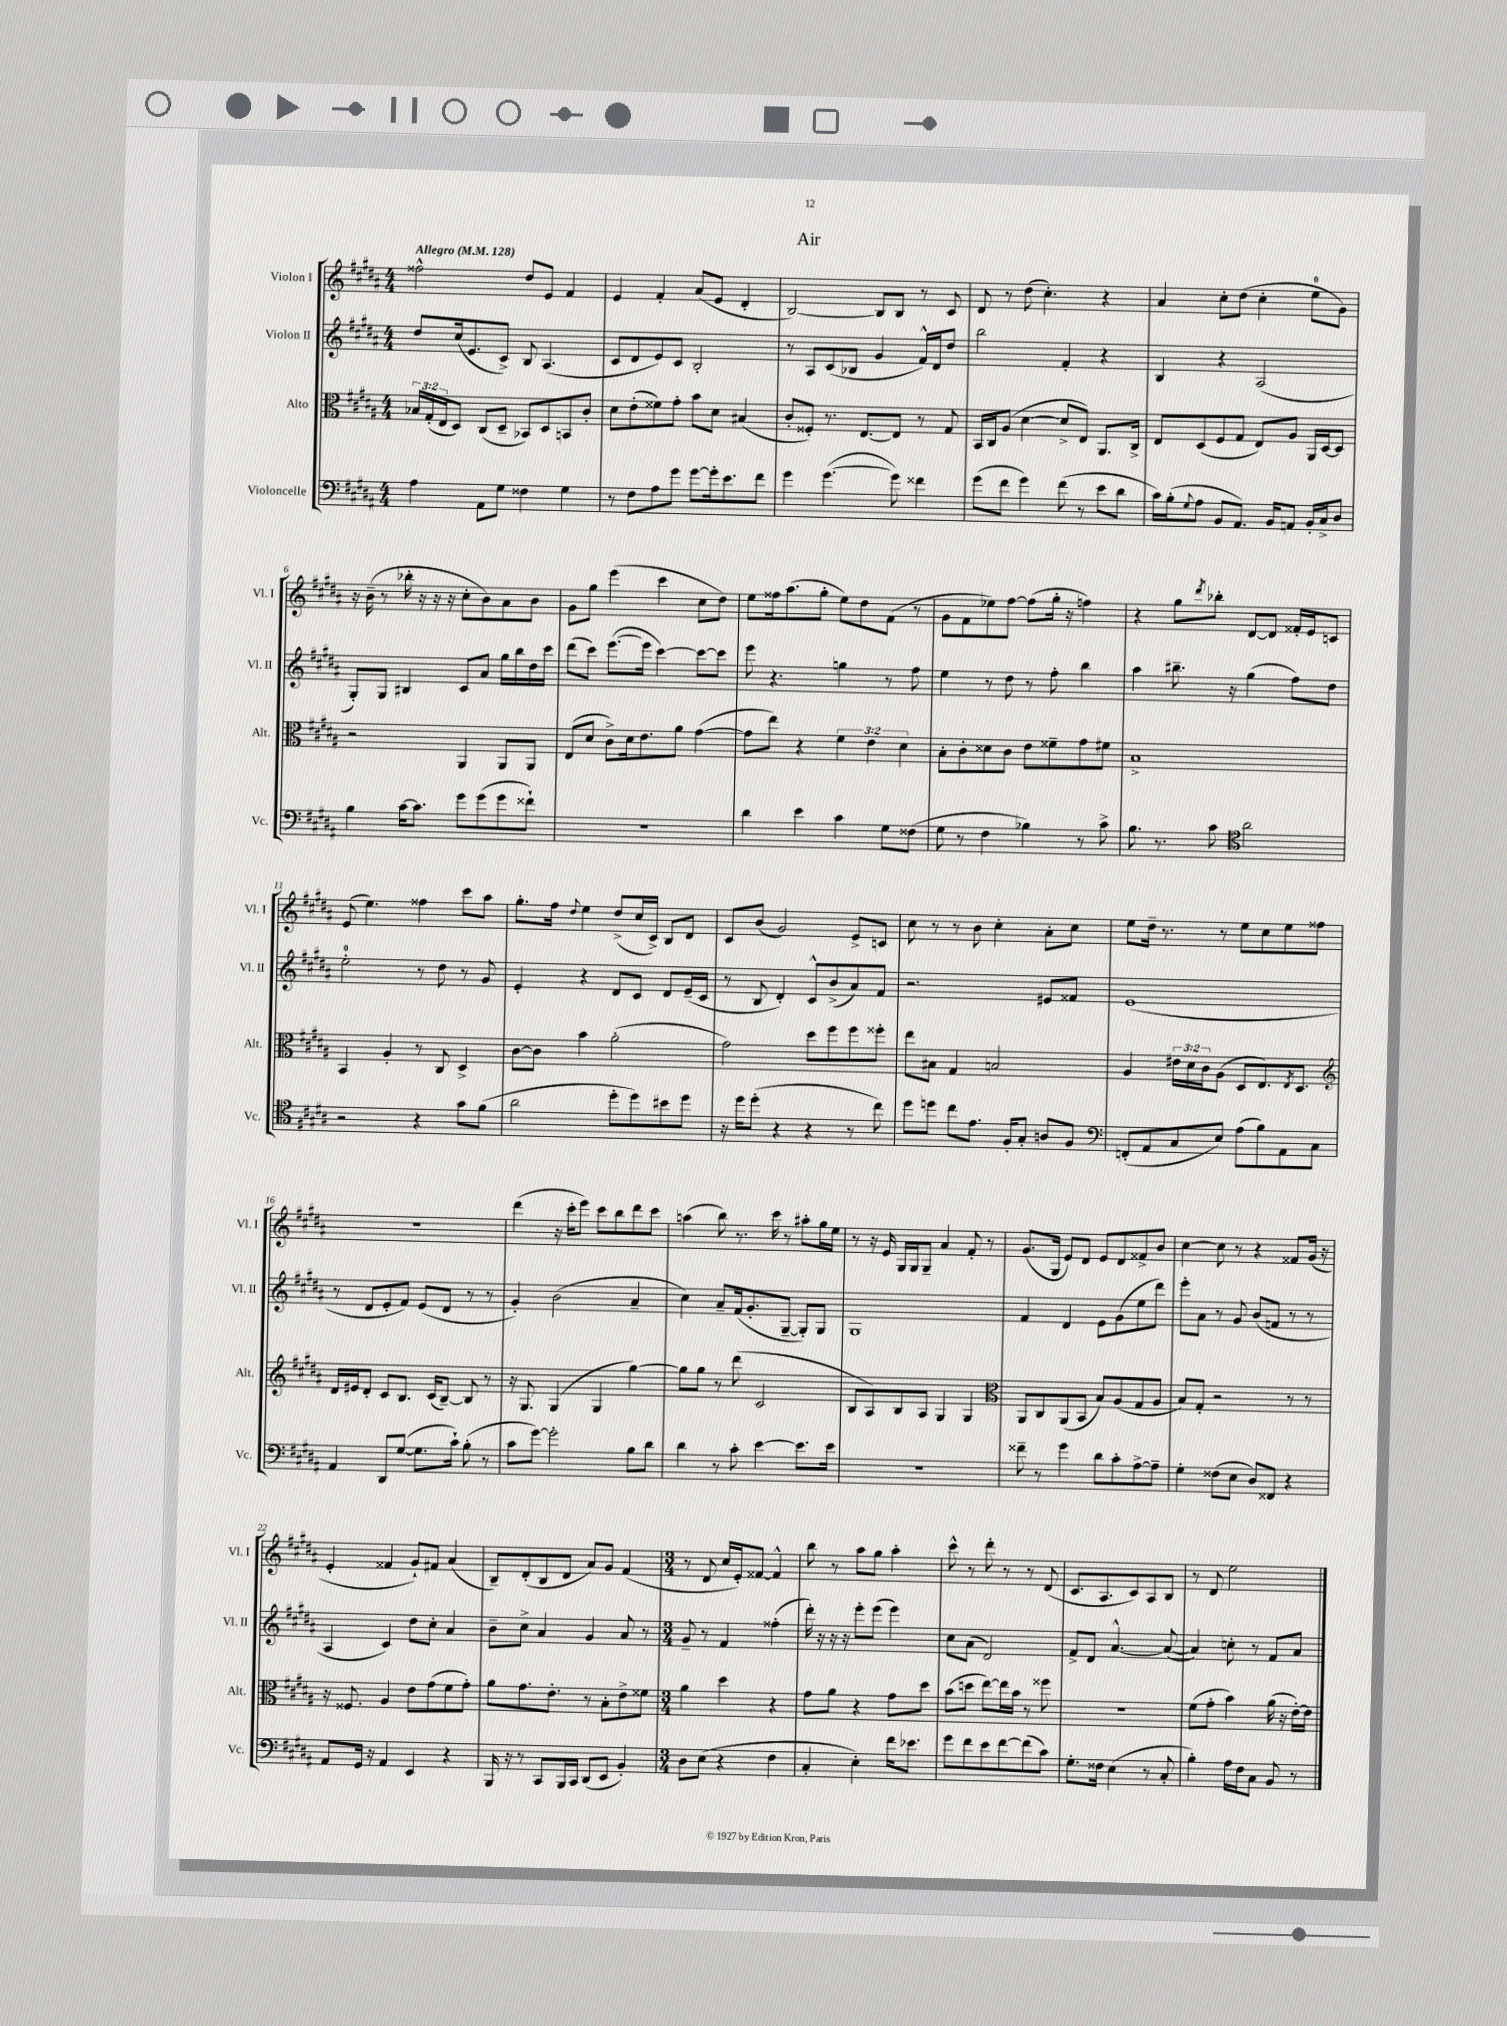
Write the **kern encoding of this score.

**kern	**kern	**kern	**kern
*staff4	*staff3	*staff2	*staff1
*clefF4	*clefC3	*clefG2	*clefG2
*k[f#c#g#d#a#]	*k[f#c#g#d#a#]	*k[f#c#g#d#a#]	*k[f#c#g#d#a#]
*M4/4	*M4/4	*M4/4	*M4/4
*MM128	*MM128	*MM128	*MM128
4A#	24B-	8dd#	2ff##^^
.	(24G#'	.	.
.	24E	.	.
.	8D#)	(16cc#	.
.	.	8.e	.
8AA#	(8C#	.	.
8G#	8D#~	8c#^)	.
4F##	8BB-)	8B	8dd#
.	8D#	(4.A#	8e
4G#	8BB	.	4f#
.	8c#'	.	.
=	=	=	=
8r	8d#	8c#	4e
8F#	(8e'	8d#	.
8A#	8f##)	8e)	4f#'
8g#	8g#'	8c#	.
[8g#	8b	2B'	(8a#
16g#']	8d#	.	8e
8.e	.	.	.
.	(4B#	.	4d#'
8f#	.	.	.
=	=	=	=
4g#	8c#'	8r	[2B)
.	8F##')	8A#	.
([4.g#	8.r	(8c#	.
.	.	8B-	.
.	[8.E	.	.
.	.	4g#	8B]
8g#])	8E]	.	8B
4f##	8r	16f#^^)	8r
.	.	16d#	.
.	8G#	8dd#	8c#
=	=	=	=
(8g#	16BB	2bb	8d#
.	16C#	.	.
8f#	(8A#	.	8r
4g#)	[4d#	.	(8dd#
.	.	.	4.cc#')
(8f#	8d#^]	4f#'	.
8r	8E)	.	.
8e	8.AA#	4r	4r
8d#	.	.	.
.	16C#^	.	.
=	=	=	=
16c#)	8E	4B	4a#
(16B'	.	.	.
8qqG#	.	.	.
8A#	(8D#	.	.
8BB	8F#	4r	8cc#'
8.AA#)	8G#	.	(8dd#
.	8E)	(2A#	4cc#'
16BB	.	.	.
8AA	8A#	.	.
16BB'	16AA#	.	8ee
16C#^	[16D#	.	.
8D#	8D#]	.	8g#)
=	=	=	=
4B	2r	8G#')	16r
.	.	.	(16b~
.	.	8G#	8r
[16c#	.	4B#	16bb-'
8.c#]	.	.	16r
.	.	.	16r
.	.	.	16r
8g#	4AA#	8c#	8cc#'
(8g#	.	8a#	8b)
8g#	8AA#	16gg#	8a#
.	.	16bb	.
8f##`)	8AA#	16dd#	8b
.	.	16ccc#	.
=	=	=	=
1r	(8E	(8ddd#	8g#
.	8d#	8ccc#)	8gg#
.	8c#^)	([8.eee	(4eee
.	16d#	.	.
.	8.e	16eee]	.
.	.	[4ccc#)	4ccc#
.	8a#	.	.
.	([4g#	8ccc#_	8cc#
.	.	8ccc#]	8dd#)
=	=	=	=
4d#	8g#]	8eee	8ee
.	8ee)	4.r	16ff##
.	.	.	(8.aa#
4e	4r	.	.
.	.	.	8gg#'
4c#	6f#	4gg	8ee)
.	.	.	8dd#
.	6e	.	.
8G#	.	8r	(8f#
.	6d#	.	.
(8F##	.	8ff#	8r
=	=	=	=
8G#	8B'	4ee	8g#
8r	8c#'	.	8f#
4F#	8d##	8r	8ee-)
.	8c#	8dd#	[8ff#
4B-)	8e	8r	(8ff#]
.	8f##~	8ff#'	16gg#'
.	.	.	16r
8r	8g#	4bb	4ff)
8c#^	8f#	.	.
=	=	=	=
8.B	1B^	4aa#	4r
8.r	.	.	.
.	.	8.bb#~	8gg#
.	.	.	8qddd#
8c#	.	.	8bb-'
.	.	16r	.
*clefC4	*	*	*
2a#	.	(4gg#	[8d#
.	.	.	8d#]
.	.	8ff#)	16f##'
.	.	.	16e
.	.	8dd#	8c
=	=	=	=
2r	4BB	2ee'	(8e
.	.	.	4.ee)
.	4A#'	.	.
4r	8r	8r	4ff##
.	8C#	8dd#	.
8g#	4D#^	8r	8ccc#
(8f#	.	8g#	8aa#
=	=	=	=
2a#	[8c#	4e'	8.gg#'
.	8c#]	.	.
.	.	.	16ff#
.	.	.	8qqdd#
.	4b	4r	4ee
8dd#'	(2a#'	8d#	(8dd#^
8dd#)	.	8c#	16cc#
.	.	.	16c#^)
8b#	.	8d#	8B
8dd#	.	(16e~	8d#
.	.	16c#	.
=	=	=	=
16r	2g#)	8r	8c#
16dd#	.	.	.
(8dd#'	.	8B	(8b
4r	.	4d#')	2g#)
4r	8dd#	8c#^^	.
.	8ff#	(8b^	.
8r	8ff#	8a#)	8e^
8cc#)	8ff##'	8f#	8c
=	=	=	=
8dd#	8ee	2.r	8cc#
8dd	8B#	.	8r
8cc#	4G#	.	8r
8.e	.	.	8b
.	2B	.	4cc#'
16F#'	.	.	.
8G#'	.	.	.
8A	.	8e#	8a#'
8F#	.	8f##	8cc#
=	=	=	=
*clefF4	*	*	*
(8FF'	4A#	(1e	8ee
8AA#	.	.	16dd#~
.	.	.	8.r
8C#	24e#	.	.
.	24d#	.	.
.	24c#	.	.
8E)	(8A#	.	8r
(8A#	8D#	.	8ee
8B)	8.E)	.	8cc#
8AA#	.	.	8ee
.	8qE	.	.
.	8.D#	.	.
8C#	.	.	8ff##
=	=	=	=
*	*clefG2	*	*
4AA#	16d#	8r	1r
.	16e#	.	.
.	8d#'	8d#	.
8DD#	8c#	8e'	.
([8G#	8.B	8f#)	.
8.G#]	.	(8e	.
.	(16c#	.	.
.	[8B~)	8d#	.
16c#`)	.	.	.
(8B'	8B]	8r	.
8r	8r	8r	.
=	=	=	=
8c#	16r	4g#')	(4ddd#
.	8.G#	.	.
[8g#)	.	.	.
2g#']	(4G#	(2b	16r
.	.	.	16ccc#'
.	.	.	8eee)
.	4G#	.	8ccc#
.	.	.	8bb
8B	[4gg#)	4a#~	8ddd#
8d#	.	.	8ccc#
=	=	=	=
4d#	8gg#]	4cc#)	(4aa
.	8gg#	.	.
8r	8r	8a#~	8bb)
8c#'	(8ddd#	(16f#	8.r
.	.	8.g#'	.
[4e	2c#	.	.
.	.	.	16ccc#
.	.	[8G#~	8r
8.e]	.	8G#'])	8aa#'
.	.	8G#	16gg#
16e	.	.	16ee
=	=	=	=
1r	8B	1G#	8r
.	8A#)	.	16r
.	.	.	16e
.	8B	.	16G#
.	.	.	16G#
.	8A#	.	8G#~
.	4G#	.	4a#
.	4G#	.	8f#'
.	.	.	8r
=	=	=	=
*	*clefC3	*	*
8f##~	8AA#	4f#	(8.g#
8r	8C#	.	.
.	.	.	16G#
4g#	(8AA#	4d#	8e)
.	8BB	.	8d#
8d#	8B)	8e	8e
8c#'	(8A#	(8g#	8d#
[8A#^	8G#	8ee	8f##^
8A#~]	8A#	8ddd#)	8b
=	=	=	=
4G#'	8B)	8eee'	[4cc#
.	8G#'	8a#	.
(8F##	2r	8r	8cc#]
8E	.	8g#	8r
8D#)	.	(8b	4r
8FF##	.	8f	.
4r	8r	8r	8f##
.	8r	8r	(16g#
.	.	.	16r
=	=	=	=
8AA#	16r	4A#	4e'
.	8.F##	.	.
16GG#	.	.	.
16r	.	.	.
4AA#	4A#	4c#)	4f##
4EE	8e	8dd#	8g#`)
.	(8g#	8cc#'	8f#
4r	8f#	4a#	(4a#
.	8g#')	.	.
=	=	=	=
16BBB	8a#	8b~	8B~)
16r	.	.	.
8r	8.g#	8cc#^	(8d#'
8CC#	.	4a#	8B
.	8.e'	.	.
16BBB	.	.	8d#
16CC#	.	.	.
(8DD#	8r	4g#	8a#)
8EE	8B'	.	8g#
4BB')	8e^	8a#	(4f#
.	8f##	8r	.
=	=	=	=
*M3/4	*M3/4	*M3/4	*M3/4
8D#	4a#	8g#~	8r
(8E	.	8r	8d#
4r	4dd#	4f#	16cc#
.	.	.	16e')
.	.	.	[8f##
4F#	4r	(4ff##'	4f##^^]
=	=	=	=
4C#'	8g#	16ddd#')	8bb
.	.	16r	.
.	8a#	16r	8r
.	.	16r	.
4E')	4r	8eee'	8aa#
.	.	(8eee	8gg#
16f#	8g#	4eee)	4aa#'
8.e-	.	.	.
.	8dd#	.	.
=	=	=	=
8g#	(8b	8cc#	8ccc#^^
8f#	8dd	(8a#	8r
8e	[8ee)	2d#)	8ddd#'
[8f#	16ee]	.	8r
.	16b	.	.
(8f#]	8r	.	8r
8c#)	8ff##	.	(8d#
=	=	=	=
8.G#'	2.r	8f#^	8.c#
.	.	8d#	.
16F##	.	.	8.A#
(4E	.	[4.a#^^	.
.	.	.	8c#)
8r	.	.	8A#
8C#'	.	(8a#_	8B
=	=	=	=
4B')	(8f#	4a#])	8r
.	8g#'	.	8d#
16A#	4b)	8cc'	2ee
16F#	.	.	.
8C#	.	8r	.
8BB	(16a#	8f#	.
.	16r	.	.
8r	[16e')	8a#	.
.	16e]	.	.
==	==	==	==
*-	*-	*-	*-
